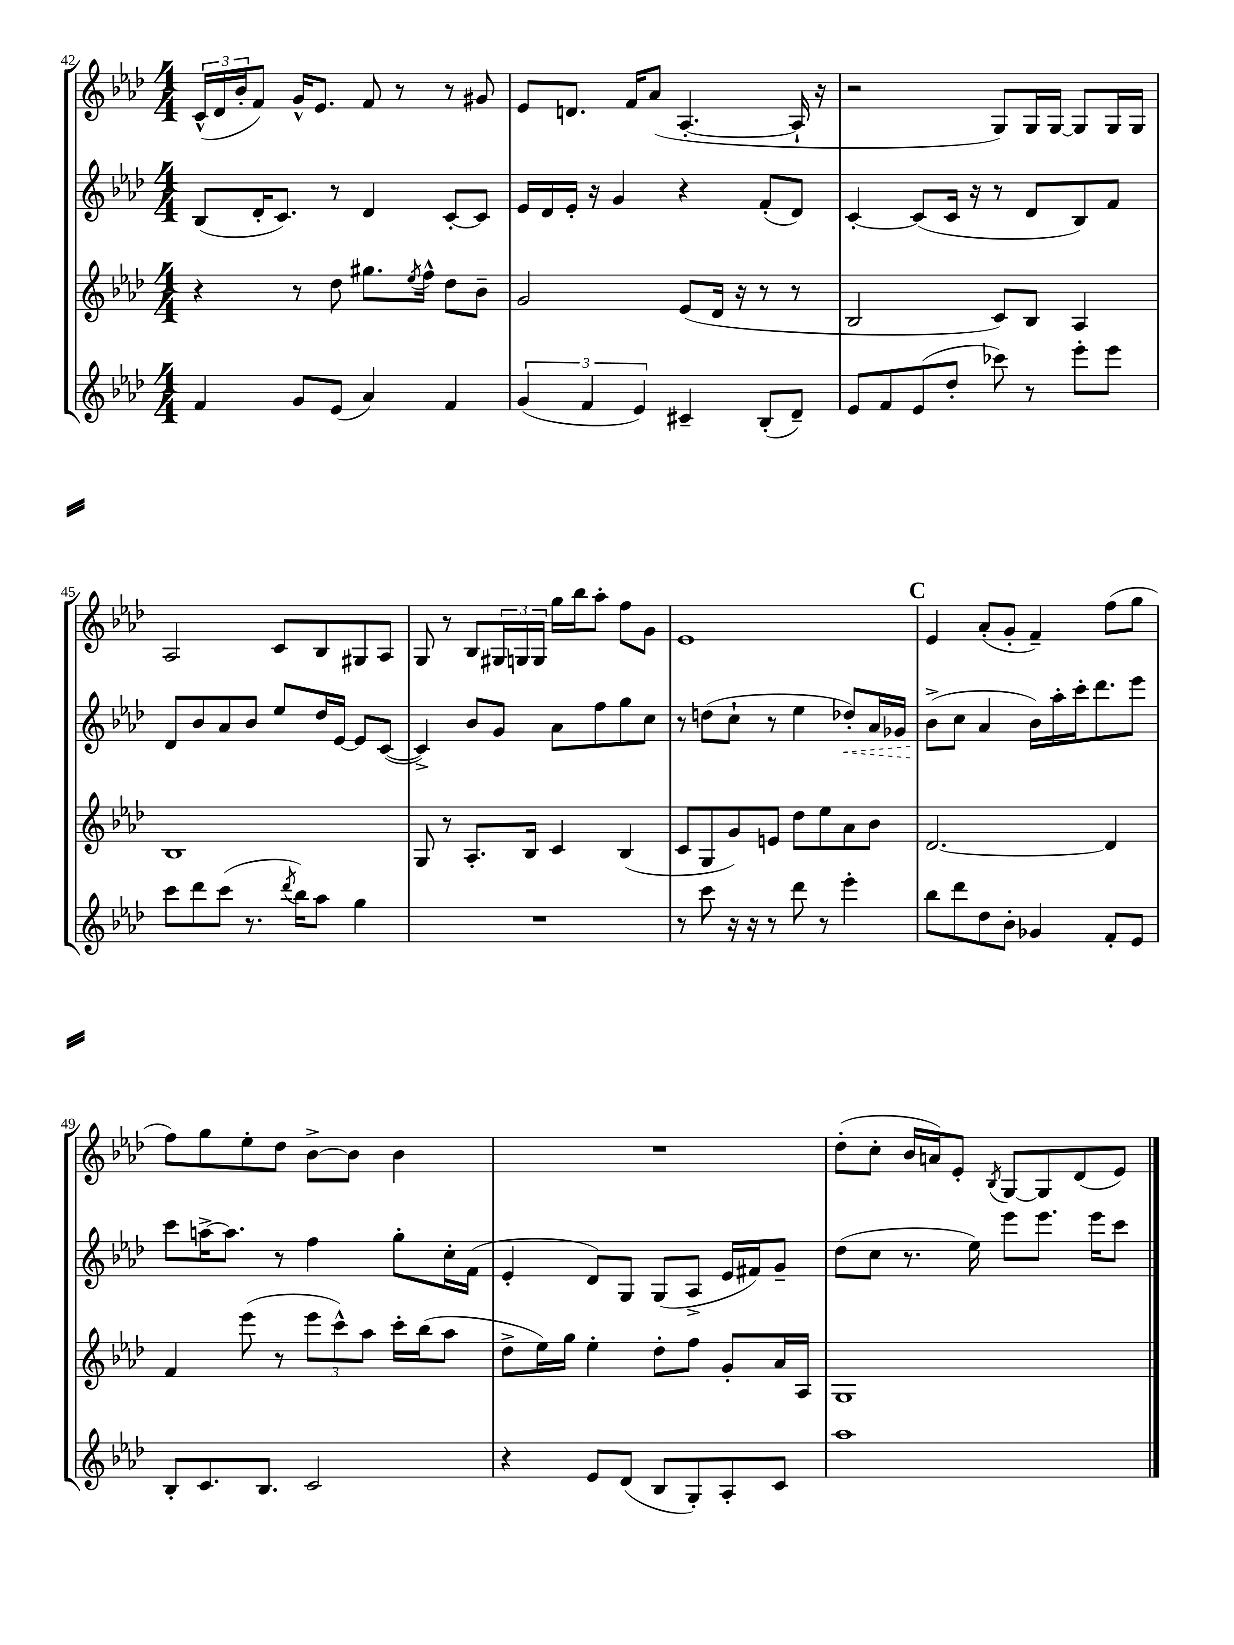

**kern	**kern	**kern	**kern
*staff4	*staff3	*staff2	*staff1
*clefG2	*clefG2	*clefG2	*clefG2
*k[b-e-a-d-]	*k[b-e-a-d-]	*k[b-e-a-d-]	*k[b-e-a-d-]
*M4/4	*M4/4	*M4/4	*M4/4
4f	4r	(8B-	(24c^^
.	.	.	24d-
.	.	.	24b-'
.	.	16d-'	8f)
.	.	8.c)	.
8g	8r	.	16g^^
.	.	.	8.e-
(8e-	8dd-	8r	.
4a-)	8.gg#	4d-	8f
.	.	.	8r
.	8qee-	.	.
.	16ff^^	.	.
4f	8dd-	[8c'	8r
.	8b-~	8c]	8g#
=	=	=	=
(6g	2g	16e-	8e-
.	.	16d-	.
.	.	16e-'	8.d
6f	.	.	.
.	.	16r	.
.	.	4g	.
.	.	.	16f
6e-)	.	.	.
.	.	.	(8a-
4c#~	(8e-	4r	[4.A-'
.	16d-	.	.
.	16r	.	.
(8B-'	8r	(8f'	.
8d-~)	8r	8d-)	16A-`]
.	.	.	16r
=	=	=	=
8e-	2B-	[4c'	2r
8f	.	.	.
(8e-	.	(8c]	.
8dd-'	.	16c	.
.	.	16r	.
8ccc-)	8c)	8r	8G)
8r	8B-	8d-	16G
.	.	.	[16G
8eee-'	4A-	8B-)	8G]
8eee-	.	8f	16G
.	.	.	16G
=	=	=	=
8ccc	1B-	8d-	2A-
8ddd-	.	8b-	.
(8ccc	.	8a-	.
8.r	.	8b-	.
.	.	8ee-	8c
8qddd-	.	.	.
16bb-)	.	.	.
8aa-	.	16dd-	8B-
.	.	[16e-	.
4gg	.	8e-]	8G#
.	.	([8c	8A-
=	=	=	=
1r	8G	4c^])	8G
.	8r	.	8r
.	8.A-'	8b-	8B-
.	.	8g	24G#
.	.	.	24G
.	16B-	.	.
.	.	.	24G
.	4c	8a-	16gg
.	.	.	16bb-
.	.	8ff	8aa-'
.	(4B-	8gg	8ff
.	.	8cc	8g
=	=	=	=
8r	8c	8r	1e-
8ccc	8G	(8dd	.
16r	8g)	8cc`	.
16r	.	.	.
8r	8e	8r	.
8ddd-	8dd-	4ee-	.
8r	8ee-	.	.
4eee-'	8a-	8dd-')	.
.	8b-	16a-	.
.	.	16g-	.
=	=	=	=
8bb-	[2.d-	(8b-^	4e-
8ddd-	.	8cc	.
8dd-	.	4a-	(8a-'
8b-'	.	.	8g'
4g-	.	16b-)	4f~)
.	.	16aa-'	.
.	.	16ccc'	.
.	.	8.ddd-	.
8f'	4d-]	.	(8ff
8e-	.	8eee-	8gg
=	=	=	=
8B-'	4f	8ccc	8ff)
8.c	.	[16aa^	8gg
.	.	8.aa]	.
.	(8eee-	.	8ee-'
8.B-	.	.	.
.	8r	8r	8dd-
2c	12eee-	4ff	[8b-^
.	12ccc^^)	.	.
.	.	.	8b-]
.	12aa-	.	.
.	16ccc'	8gg'	4b-
.	(16bb-	.	.
.	8aa-	16cc'	.
.	.	(16f	.
=	=	=	=
4r	8dd-^	4e-'	1r
.	16ee-)	.	.
.	16gg	.	.
8e-	4ee-'	8d-)	.
(8d-	.	8G	.
8B-	8dd-'	(8G	.
8G')	8ff	8A-^	.
8A-'	8g'	16e-	.
.	.	16f#)	.
8c	16a-	8g~	.
.	16A-	.	.
=	=	=	=
1aa-	1G	(8dd-	(8dd-'
.	.	8cc	8cc'
.	.	8.r	16b-
.	.	.	16a)
.	.	.	8e-'
.	.	16ee-)	.
.	.	.	8qB-
.	.	8eee-	[8G
.	.	8.eee-	8G]
.	.	.	(8d-
.	.	16eee-	.
.	.	8ccc	8e-)
==	==	==	==
*-	*-	*-	*-
